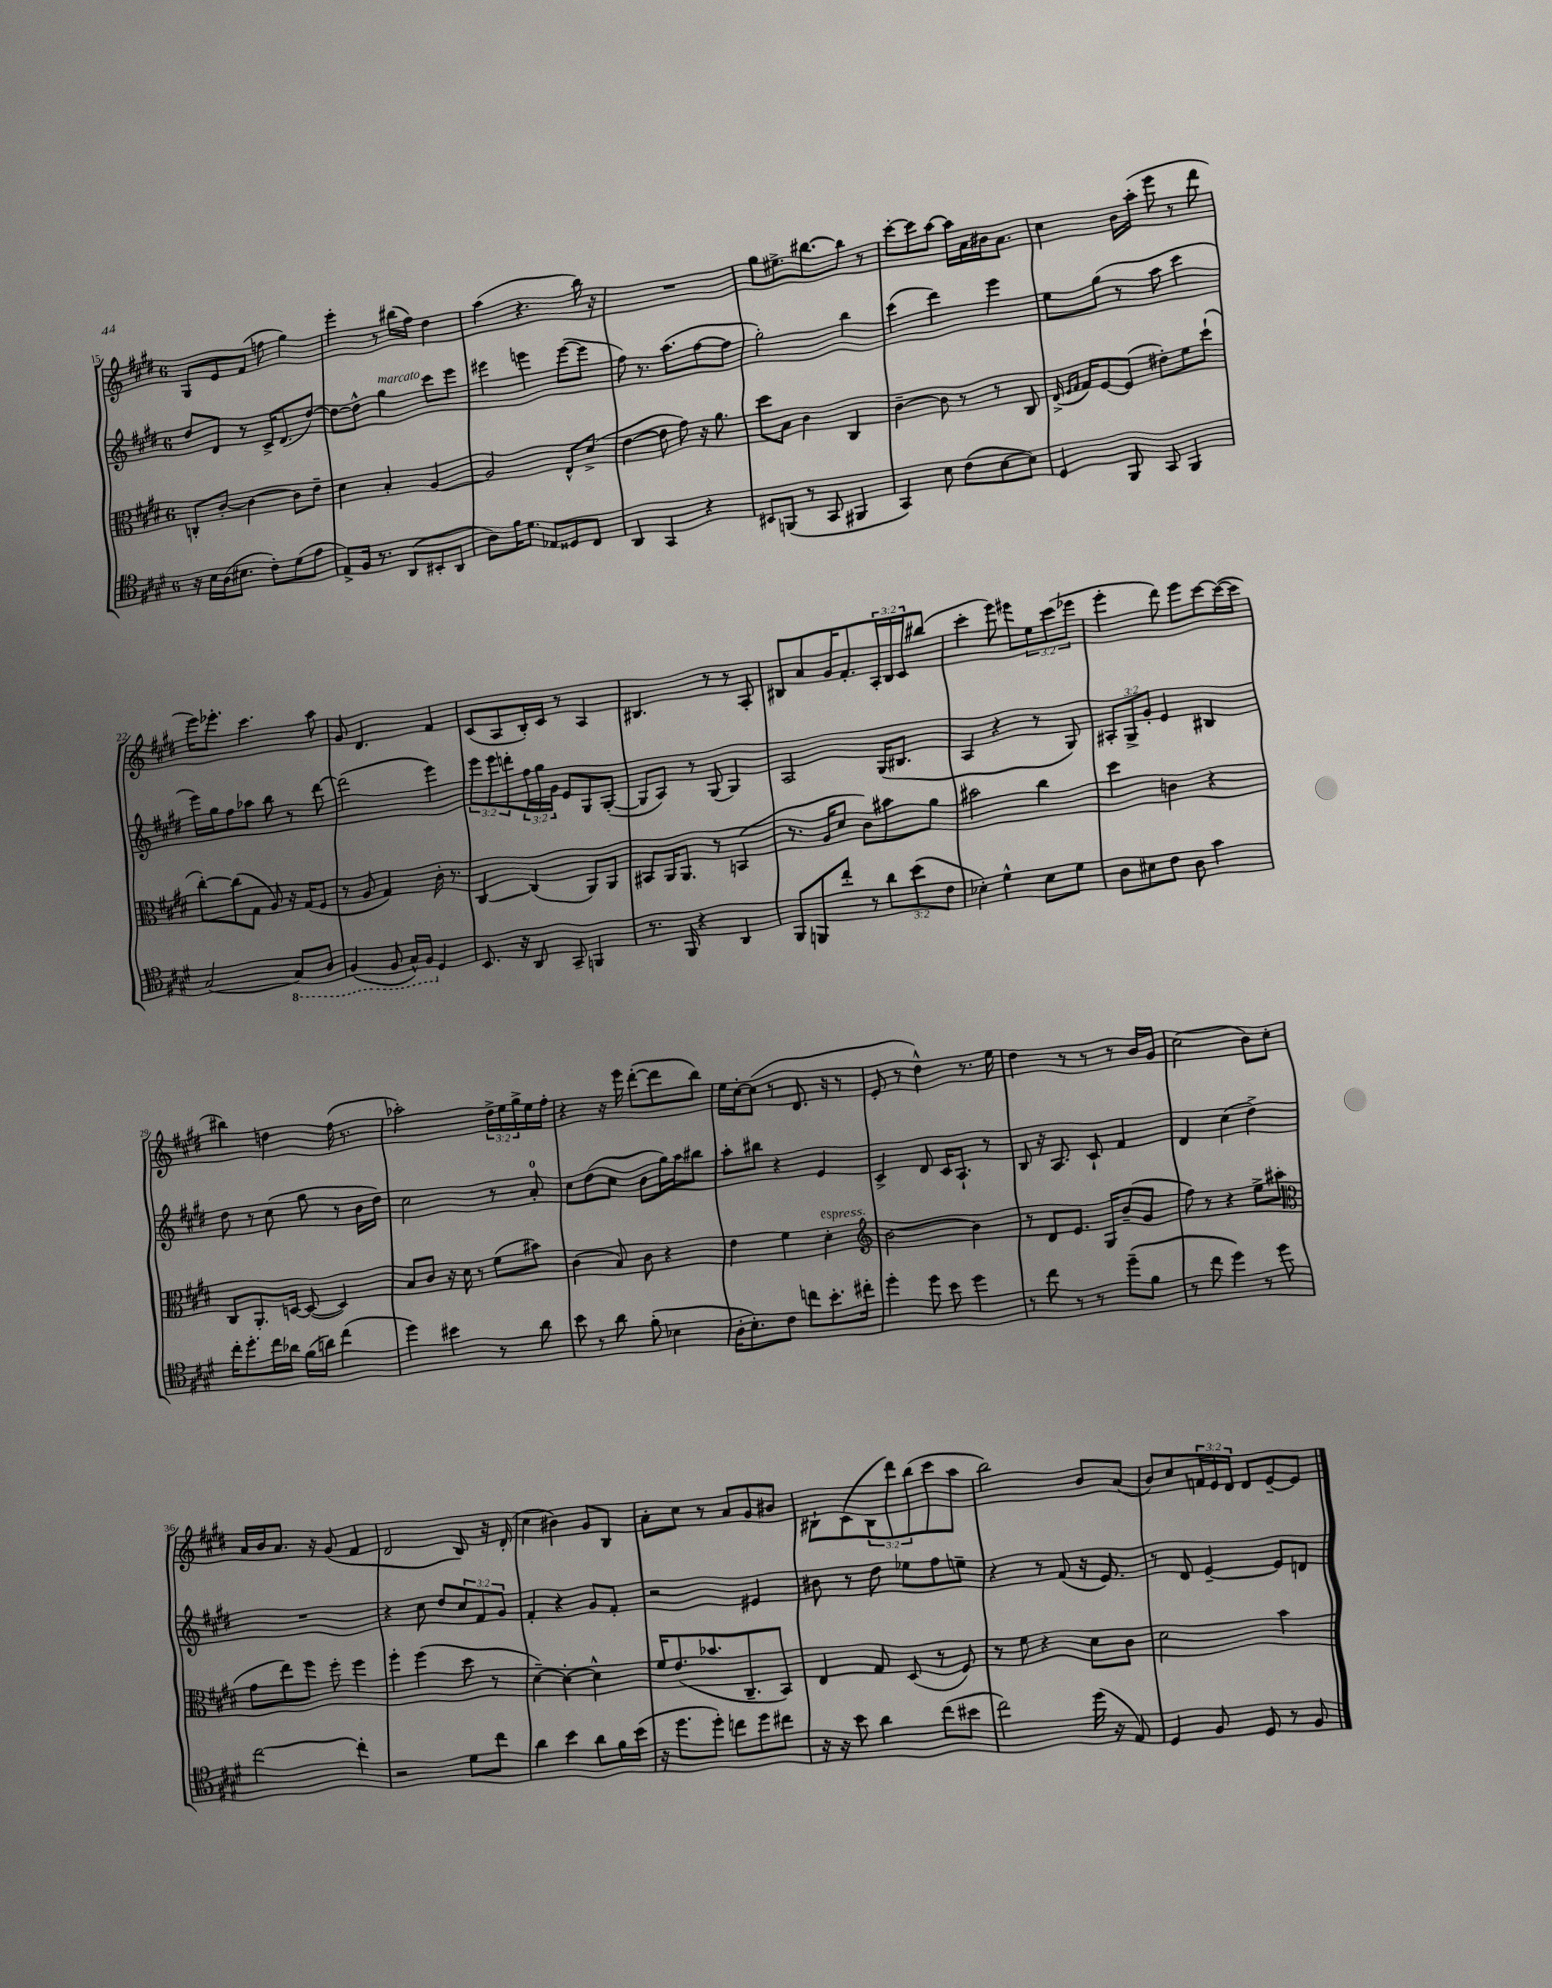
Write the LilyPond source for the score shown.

<<
\new StaffGroup <<
\new Staff = "s0" {
    \clef treble \key e \major \once \override Staff.TimeSignature.style = #'single-digit \time 6/8 \override Staff.TupletNumber.text = #tuplet-number::calc-fraction-text
    gis8 e'8 fis'8( f''8 gis''4) |
    e'''4-. r8 bis''16( fis''16) dis''4 |
    a''4( r4. b''16) r16 |
    R2. |
    gis''8 eis''8.-> bis''8.~ bis''8 r8 |
    cis'''8~-. cis'''8 a''8~ a''16 a'16 bis'16 a'8. |
    cis''4 b'16 a''16-.( e'''8 r8 dis'''8 |
    e'''16) ees'''8.-. cis'''4. a''8 |
    gis'8 dis'4. fis'4 |
    cis'8( a8 b16-.) cis'16 r8 a4 |
    bis4. r8 r8 a8-. |
    bis8 a'8 gis'16 fis'8.-. \tuplet 3/2 { a16-. bis16 cis'16 } bis''8( |
    cis'''4-. e'''8) eis'''8 \tuplet 3/2 { e''8 cis'''8( ees'''8 } |
    e'''4-. dis'''8) e'''8 cis'''8~ cis'''16~( cis'''16 |
    bis''4) d''4 fis''16( r8. |
    aes''2-.) \tuplet 3/2 { dis''16-> e''16 gis''16-> } e''16 fis''16-. |
    r4 r16 e'''16 dis'''8~-.( dis'''8 b''8) |
    e''16 cis''16~-. cis''8( r8 dis'8. r16 r8 |
    e'8-. r8 dis''4-^) r8. e''16 |
    dis''4 r8 r8 r8 b'16 gis'16 |
    cis''2( b'8) cis''8-. |
    a'16 b'16 a'8. r16 gis'8( fis'4 |
    dis'2 b8) r16 dis'16-.( |
    cis''4 bis'4) gis'8 b8 |
    a'8-. cis''8 r8 a'8 gis'8 bis'8 |
    bis8-! cis'8( \tuplet 3/2 { bis8 dis'''8) b''8( } cis'''8 a''8 |
    b''2) b'8 a'8( |
    b'8) cis''8 \tuplet 3/2 { f'16 e'16 dis'16 } dis'8 e'8~-- e'8 \bar "|." |
}
\new Staff = "s1" {
    \clef treble \key e \major \once \override Staff.TimeSignature.style = #'single-digit \time 6/8 \override Staff.TupletNumber.text = #tuplet-number::calc-fraction-text
    dis''8 dis'8 r8 cis'16-> dis'8.( dis''8~) |
    dis''8~ dis''8-^ gis''4^\markup { \italic "marcato" } cis'''8 e'''8 |
    eis'''4 e'''4 e'''8~( e'''8 |
    fis''8) r8. a''8.( fis''8~ fis''8 |
    gis''2-.) b''4 |
    cis'''4( dis'''4) e'''4 |
    e''8 gis''8( r8 a''8 cis'''4 |
    e'''16) gis''16 fis''8 aes''8 b''8 r8 dis'''8~ |
    dis'''2( e'''4) |
    \tuplet 3/2 { e'''8 e'''8 d'''8-. } \tuplet 3/2 { fis''16 gis''16 gis'16 } e'8 gis8 gis8~-.( |
    gis8 a8) r8 gis8( gis4) |
    a2 gis16( bis8. |
    a4 r4 r8 gis8) |
    \tuplet 3/2 { ais8-. gis8-> gis'8-. } e'4 bis4 |
    dis''8 r8 cis''8( gis''8 r8 b'16 dis''16) |
    cis''2 r8 a'8-0-. |
    cis''8 dis''8( cis''8 b'8 gis''16) a''16 bis''8 |
    a''8-. bis''8 r4 e'4 |
    cis'4-> dis'8 cis'16 a8.-! r8 |
    b8 r16 a8. cis'8-! fis'4 |
    dis'4 cis''4( dis''4->) |
    R2. |
    r4 cis''8 dis''8 \tuplet 3/2 { cis''8 fis'8 gis'8 } |
    fis'4-. r4 gis'8 fis'8-. |
    r2 eis'4 |
    bis'8 r8 dis''8 ees''8 fis''8 e''8-- |
    r4 r8 fis'8( r16 e'8.) |
    r8 dis'8 e'4~-- e'8 d'8 \bar "|." |
}
\new Staff = "s2" {
    \clef alto \key e \major \once \override Staff.TimeSignature.style = #'single-digit \time 6/8
    c8-. cis'8~-. cis'4~ cis'8 e'8-- |
    dis'4 b4-. a4~ |
    a2 e8-^ dis'8->( |
    e'4~ e'8 gis'8) r16 a'8. |
    dis''8 b8 cis'4 cis4 |
    cis'4~-- cis'8 r8 r8 cis8 |
    e16->( \grace { fis16 gis16 } gis16) fis8~ fis8( eis'8-.) fis'8 dis''8-!( |
    cis''8~-.) cis''8( gis8 a8) r16 gis16( fis8 |
    r8 a8 gis4) cis'16-. r8. |
    cis4~ cis4( a,8) a,8 |
    bis,8 a,16 a,8. r8 b,4( |
    r8. a16 dis'8 cis'8) bis'8 a'8 |
    bis'2 cis''4 |
    dis''4 c'4 r4 |
    cis8 a,8.-. d16~ d8~( d4) |
    b8 cis'8 r16 dis'16 r8 fis'8( bis'8) |
    cis'4( b8) cis'8 r4 |
    e'4 fis'4 dis'4-.^\markup { \italic "espress." } |
    \clef treble b'2~ b'4 |
    r8 dis'8 e'8. gis16 b'8--( gis'8 |
    fis''8) r8 r4 e''8-> ais''8( |
    \clef alto gis'8 e''8) fis''8 fis''8-. fis''4 |
    fis''4-. fis''4( dis''8 r8 |
    dis'4~--) dis'4~-. dis'4-^ |
    fis'16 e'8.( bes'8. cis8.-- b,8) |
    e4 gis8 dis8( r8 fis8) |
    r8 fis'8 r4 dis'8 cis'8 |
    dis'2 b'4 \bar "|." |
}
\new Staff = "s3" {
    \clef tenor \key e \major \once \override Staff.TimeSignature.style = #'single-digit \time 6/8 \override Staff.TupletNumber.text = #tuplet-number::calc-fraction-text
    r16 b16 a16( bis8. cis'8-.) dis'8( e'8 |
    e8->) fis16 r8. a,8( bis,8-. a,8 |
    a8) fis'16 dis'8. ees8 disis8 cis8 |
    a,4 gis,4 r4 |
    bis,8 f,8( r8 gis,8 fis,4 |
    gis,4) b8 cis'8( b8~ b8) |
    dis4 fis,8 gis,8 fis,4 |
    gis2( \ottava #-1 gis,8) a,8 |
    fis,4( fis,8 gis,16-^) fis,16 \ottava #0 dis4 |
    b,8. r16 a,8 gis,8-- f,4 |
    r8. fis,16 r4 a,4 |
    fis,8 f,8 cis''8-. r8 \tuplet 3/2 { a'8 b'8( cis'8 } |
    bes4-.) dis'4-^ bes8 dis'8 |
    a8 bis8 cis'8 a8 gis'4 |
    cis''16-. dis''8.-. cis''16 aes'16 fis'16( a'16) cis''4( |
    dis''4) bis'4 r8 a'8 |
    b'8 r8 a'8 fis'8-.( bes4 |
    a16-. b8.-.) cis'8 c''8 b'8.-. cis''16-. |
    dis''4-. dis''8 b'8 dis''4 |
    r8 cis''8 r8 r8 dis''8--( fis'8 |
    r8 cis''8 dis''4) r8 dis''8 |
    cis''2~ cis''4-. |
    r2 dis'8 cis''8 |
    a'4 b'4 a'8 fis'16 b'16( |
    r16 dis''8. dis''8-.) c''8 dis''8 cis''8 |
    r16 r16 b'8 a'4 cis''8( bis'8 |
    cis''2) dis''16( r16 e8) |
    dis4 fis8 dis8 r8 fis8 \bar "|." |
}
>>
>>
\layout { \context { \Score currentBarNumber = #15 } }
